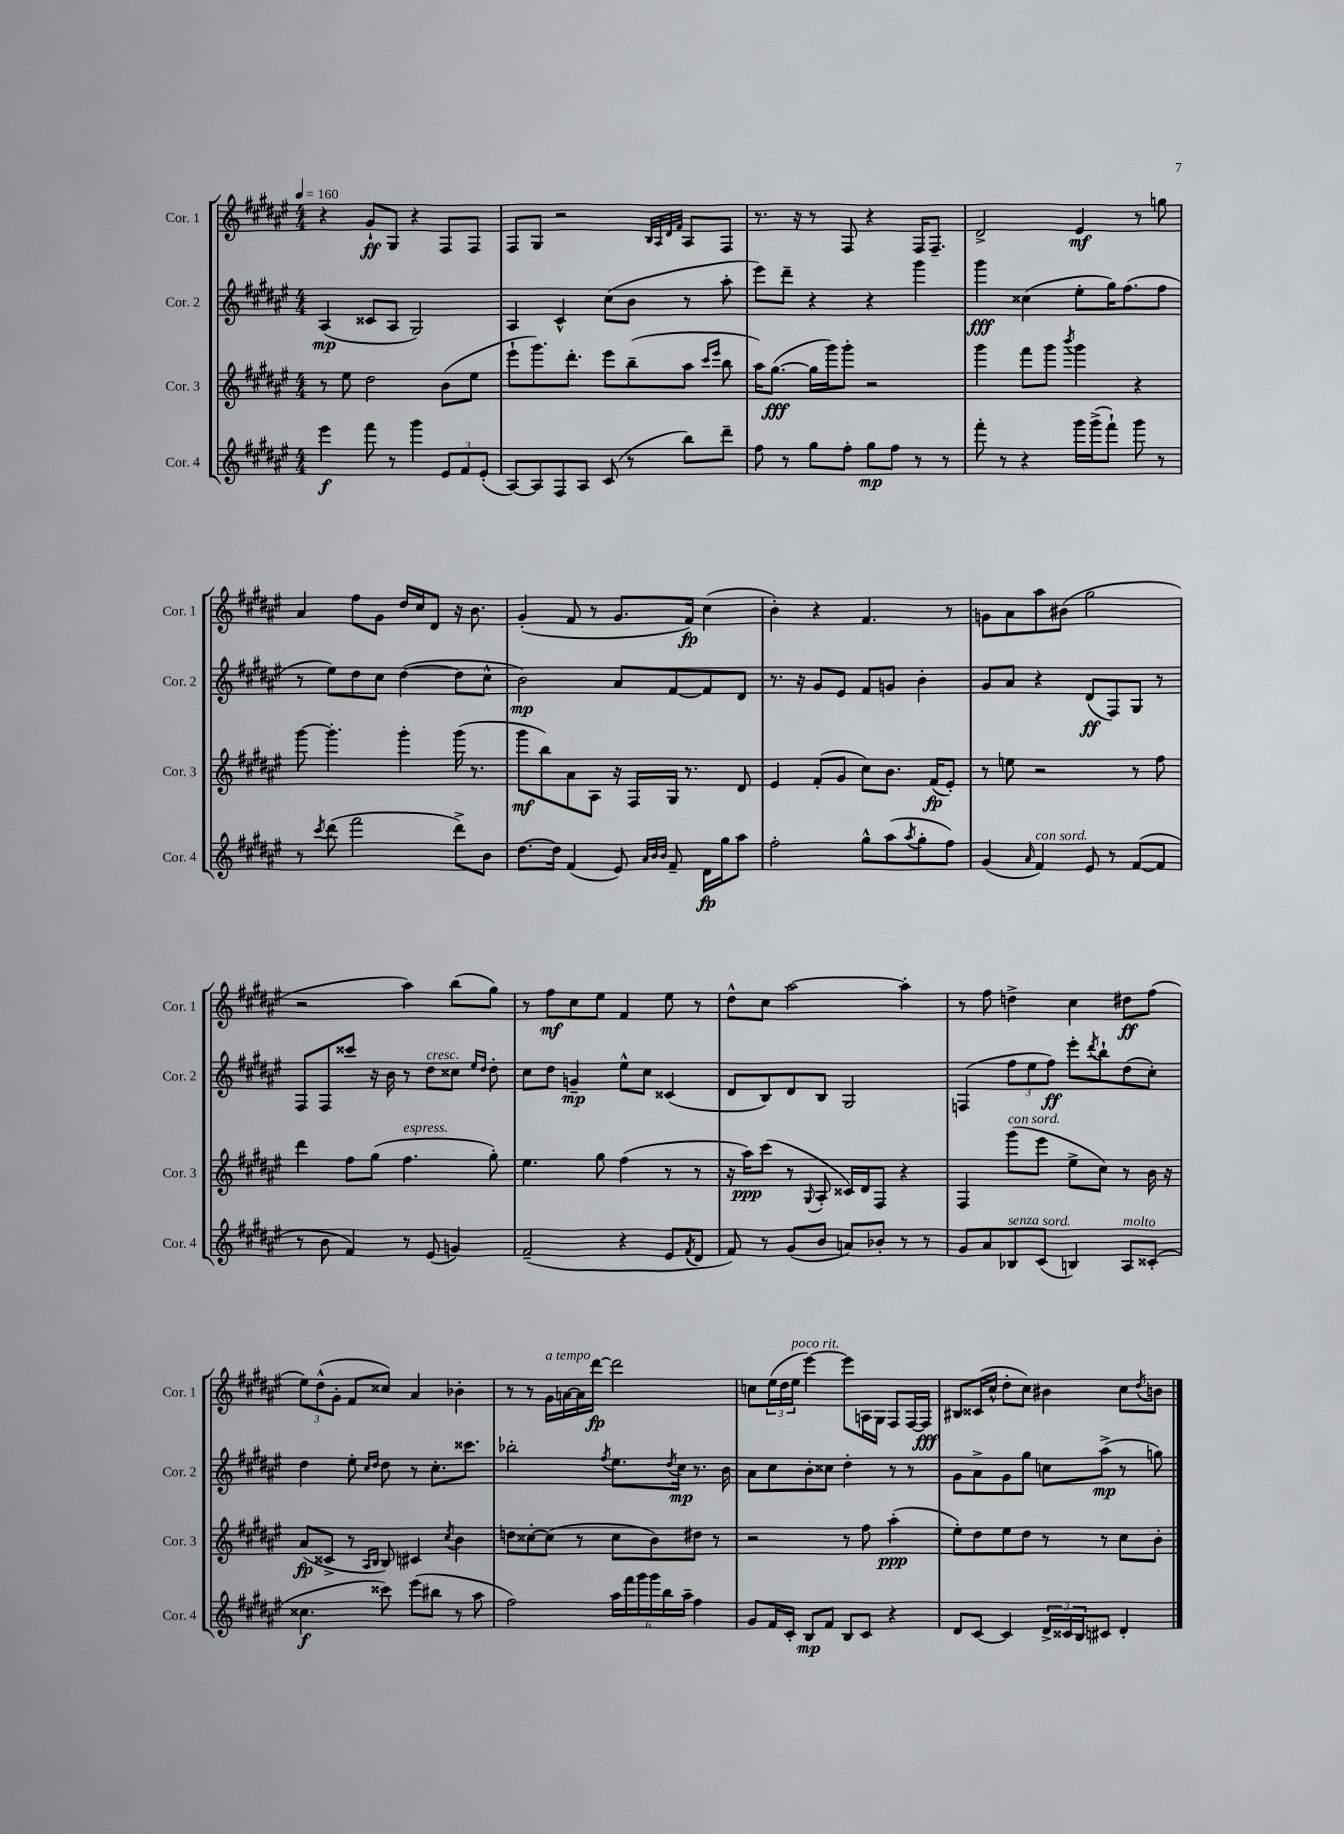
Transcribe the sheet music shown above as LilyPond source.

<<
\new StaffGroup <<
\new Staff = "s0" \with { instrumentName = "Cor. 1" shortInstrumentName = "Cor. 1" } {
    \clef treble \key fis \major \numericTimeSignature \time 4/4 \tempo 4 = 160
    r4 gis'8-!\ff gis8 r4 fis8 fis8 |
    fis8 gis8 r2 \grace { b32 ais32 dis'32 fis'32 } ais8 fis8 |
    r8. r16 r8 fis8 r4 fis16 fis8.-- |
    dis'2-> eis'4\mf r8 g''8 |
    ais'4 fis''8 gis'8 dis''16 cis''16 dis'8 r16 b'8. |
    gis'4-.( fis'8 r8 gis'8. fis'16\fp) cis''4( |
    b'4-.) r4 fis'4. r8 |
    g'8 ais'8 ais''8 bis'8( gis''2 |
    r2 ais''4) b''8( gis''8) |
    r8 fis''8\mf cis''8 eis''8 fis'4 eis''8 r8 |
    dis''8-^ cis''8 ais''2~ ais''4-. |
    r8 fis''8 d''4-> cis''4 dis''8\ff fis''8( |
    \tuplet 3/2 { eis''8) dis''8-^( gis'8-. } fis'8 cisis''8) ais'4 bes'4-. |
    r8 r8 gis'16^\markup { \italic "a tempo" } a'16~ a'16 dis'''16~\fp dis'''2 |
    c''8 \tuplet 3/2 { eis''16( dis''16 eis''16^\markup { \italic "poco rit." } } eis'''4~) eis'''8 a16 gis16 fis8 fis16~ fis16\fff |
    bis8 cisis'16( cis''16-^ dis''8-. cis''8) bis'4 cis''8 \acciaccatura { dis''8 } b'8 \bar "|." |
}
\new Staff = "s1" \with { instrumentName = "Cor. 2" shortInstrumentName = "Cor. 2" } {
    \clef treble \key fis \major \numericTimeSignature \time 4/4
    ais4\mp( cisis'8 ais8 gis2) |
    ais4 cis'4-^ cis''8( b'8 r8 ais''8-. |
    eis'''8) dis'''8-- r4 r4 gis'''4 |
    gis'''4\fff cisis''4( eis''8-. gis''16) fis''8.( fis''8 |
    r8 eis''8) dis''8 cis''8 dis''4~( dis''8 cis''8-^ |
    b'2\mp) ais'8 fis'8~ fis'8 dis'8 |
    r8. r16 gis'8 eis'8 fis'8 g'8 b'4-. |
    gis'8 ais'8 r4 dis'8\ff( fis8) gis8 r8 |
    fis8 fis8 cisis'''8 r16 b'16 r8 dis''8^\markup { \italic "cresc." } cisis''8 \grace { eis''16 dis''16 } dis''8-. |
    cis''8 dis''8 g'4--\mp eis''8-^ cis''8 cisis'4( |
    dis'8 b8) dis'8 b8 gis2 |
    f4( \tuplet 3/2 { fis''8 eis''8 fis''8\ff) } eis'''8-. \acciaccatura { dis'''8 } b''8-! dis''8( cis''8-.) |
    dis''4 eis''8-. \grace { cis''16 dis''16 } dis''8 r8 cis''8.-. cisis'''8. |
    bes''2-. \acciaccatura { fis''8 } eis''8. \acciaccatura { dis''8 } cis''16\mp r8. b'16 |
    ais'8 cis''8 b'8-. cisis''8 dis''4-. r8 r8 |
    gis'8 ais'8-> gis'8 gis''8 c''8 ais''8->\mp( r8 g''8) \bar "|." |
}
\new Staff = "s2" \with { instrumentName = "Cor. 3" shortInstrumentName = "Cor. 3" } {
    \clef treble \key fis \major \numericTimeSignature \time 4/4
    r8 eis''8 dis''2 b'8( eis''8 |
    eis'''8-! gis'''8.) dis'''8.-. eis'''8 b''8--( ais''8 \grace { cis'''16 eis'''16 } b''8 |
    ais''16) gis''8.~\fff( gis''16 gis'''16) gis'''8-. r2 |
    gis'''4 fis'''8 gis'''8 \acciaccatura { b'''8 } gis'''4 r4 |
    gis'''8~ gis'''4.-. gis'''4-. gis'''16( r8. |
    gis'''8\mf b''8) ais'8 ais8 r16 fis16 gis16 r8. dis'8 |
    eis'4 fis'8-.( gis'8 cis''8) b'8. fis'16\fp( eis'8-.) |
    r8 e''8 r2 r8 fis''8 |
    dis'''4 fis''8 gis''8( fis''4.^\markup { \italic "espress." } gis''8-.) |
    eis''4. gis''8 fis''4( r8 r8 |
    r16 ais''16\ppp) cis'''8( r8 \appoggiatura { gis8 } ais8-. cisis'16) dis'16 fis8 r4 |
    fis4 gis'''8^\markup { \italic "con sord." }( eis'''8 eis''8-> cis''8) r8 b'16 r16 |
    ais'8\fp( cisis'8-> r8 \grace { ais16 b16 } b8) cis'4 \acciaccatura { cis''8 } b'4 |
    d''8 cisis''8~-. cisis''8( r8 cisis''8 b'8) dis''8 r8 |
    r2 r8 fis''8 ais''4-.\ppp( |
    eis''8-.) dis''8 eis''8 dis''8 r8 r8 cis''8 b'8-. \bar "|." |
}
\new Staff = "s3" \with { instrumentName = "Cor. 4" shortInstrumentName = "Cor. 4" } {
    \clef treble \key fis \major \numericTimeSignature \time 4/4
    eis'''4\f fis'''8 r8 gis'''4 \tuplet 3/2 { eis'8 fis'8 eis'8-.( } |
    ais8~) ais8 fis8 ais8 cis'8( r8 b''8) dis'''8-- |
    fis''8 r8 gis''8 fis''8-. gis''8\mp fis''8 r8 r8 |
    fis'''8-. r8 r4 gis'''16 gis'''16->( fis'''8-!) gis'''8 r8 |
    r8 \acciaccatura { cis'''8 } dis'''8( fis'''2 dis'''8->) b'8 |
    dis''8.~ dis''16 fis'4( eis'8) \grace { ais'32 b'32 b'32 } fis'8-- dis'16\fp gis''16 ais''8 |
    fis''2-. gis''8-^ ais''8( \acciaccatura { ais''8 } gis''8-. fis''8) |
    gis'4( \grace { ais'16 } fis'4^\markup { \italic "con sord." }) eis'8 r8 fis'8~( fis'8 |
    r8 b'8 fis'4) r8 eis'8( g'4) |
    fis'2--( r4 eis'8 \acciaccatura { fis'8 } dis'8 |
    fis'8) r8 gis'8( b'8 a'8) bes'8-. r8 r8 |
    gis'8 ais'8 bes8^\markup { \italic "senza sord." } cis'8( b4) ais8^\markup { \italic "molto" } cisis'8-.( |
    cisis''4.\f cisis'''8) eis'''8( bis''8 r8 ais''8 |
    fis''2) \tuplet 6/4 { ais''16 fis'''16 gis'''16 gis'''16 b''16 ais''16-- } fis''4 |
    gis'8 fis'16 cis'16-. b8\mp fis'8 b8 cis'8 r4 |
    dis'8 cis'8~ cis'4 \tuplet 3/2 { dis'16-> cisis'16 b16 } cis'8 dis'4-. \bar "|." |
}
>>
>>
\layout { \context { \Score \remove "Bar_number_engraver" } }
